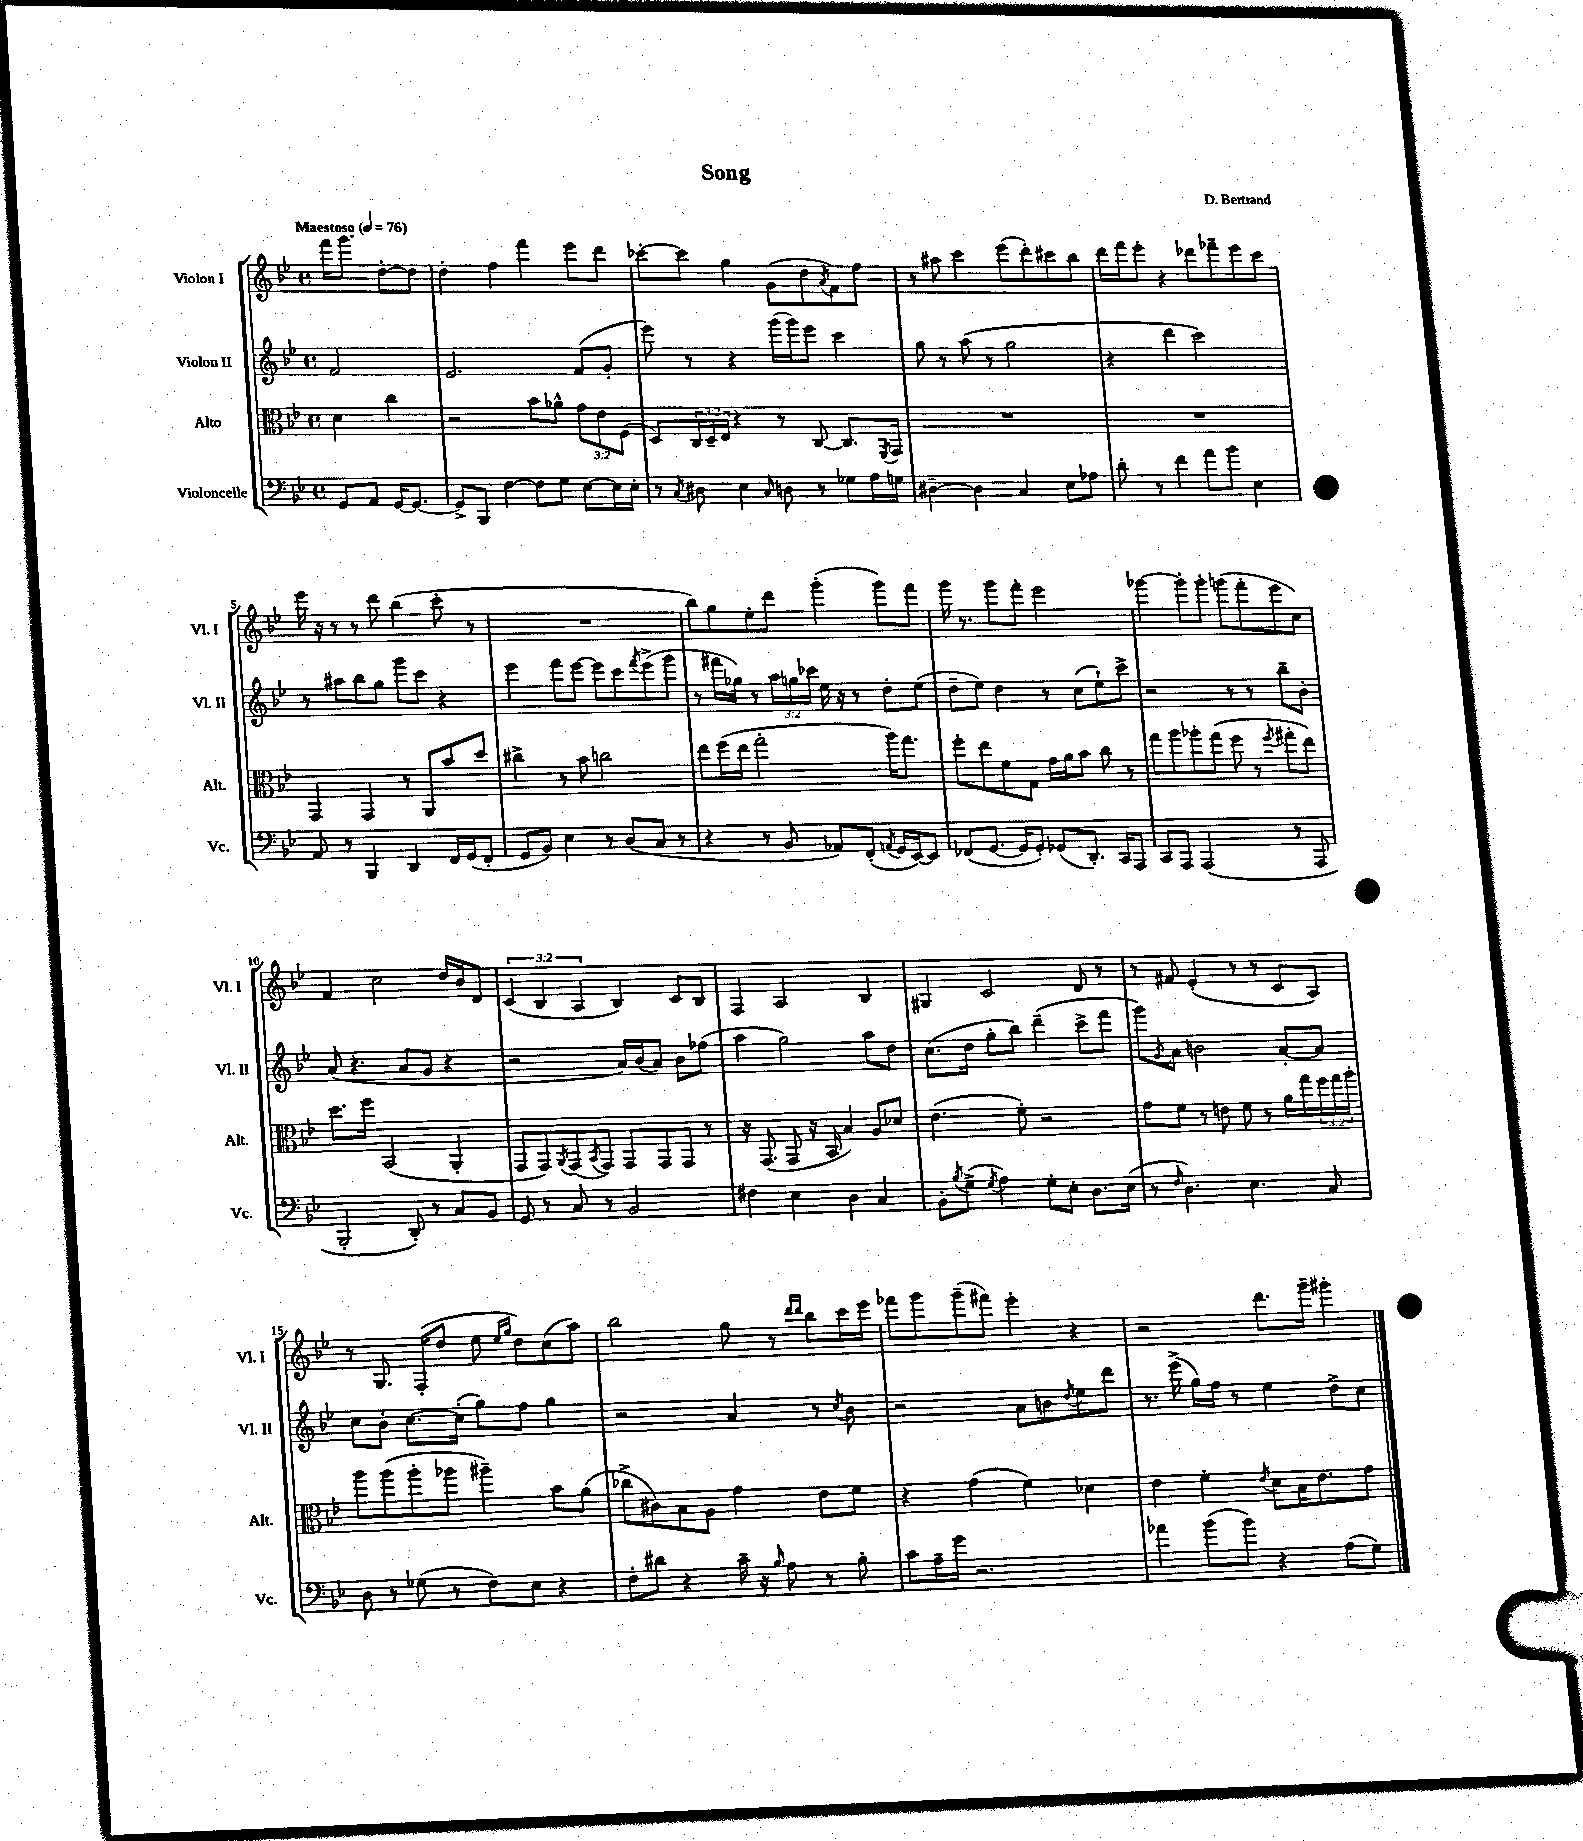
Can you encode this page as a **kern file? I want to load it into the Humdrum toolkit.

**kern	**kern	**kern	**kern
*part4	*part3	*part2	*part1
*staff4	*staff3	*staff2	*staff1
*I"Violoncelle	*I"Alto	*I"Violon II	*I"Violon I
*I'Vc.	*I'Alt.	*I'Vl. II	*I'Vl. I
*clefF4	*clefC3	*clefG2	*clefG2
*k[b-e-]	*k[b-e-]	*k[b-e-]	*k[b-e-]
*M4/4	*M4/4	*M4/4	*M4/4
*met(c)	*met(c)	*met(c)	*met(c)
*MM76	*MM76	*MM76	*MM76
=	=	=	=
!	!	!	!LO:TX:a:B:t=Maestoso
8GG/L	4d\	2f/	16fff\KL
.	.	.	8.ggg\J
8AA/J	.	.	.
[16GG/KL	4cc\	.	[8dd'\L
8.GG/J_	.	.	.
.	.	.	8dd\J]
=1	=1	=1	=1
8GG^/L]	2r	2.e-/	4dd'\
8BBB-/J	.	.	.
[4F\	.	.	4ff\
8F\L]	8b-\L	.	4fff\
8G\J	8a-X^^\J	.	.
[8E-\L	12g\L	(8f/L	8eee-\L
.	12e-\	.	.
16E-\L]	.	8g'/J	8ddd\J
.	(12F\J	.	.
16E-'\JJ	.	.	.
=2	=2	=2	=2
8r	8D/L)	8eee-\)	[8ccc-X'\L
8qC/	.	.	.
8D#X\	24C/L	8r	8ccc-\J]
.	24D~/	.	.
.	24E-/JJ	.	.
4E-\	4r	4r	4gg\
16qqC/	.	.	.
8Dn\	8r	(16ggg\LL	(8g\L
.	.	16ggg\J)	.
8r	[8C/	8eee-\J	8dd\
.	.	.	8qa/
8G-X\L	8.C/L]	4ccc\	8f\)
16A\L	.	.	8ff\J
.	8qFF/	.	.
16Gn\JJ	16GG/Jk	.	.
=3	=3	=3	=3
[4D#X~\	1r	8gg\	8r
.	.	8r	8aa#X\
4D#\]	.	(8aa\	4ccc\
.	.	8r	.
4C/	.	2gg\	(8eee-\L
.	.	.	8ddd'\)
8E-\L	.	.	8ccc#X\
8A-X\J	.	.	8bb-\J
=4	=4	=4	=4
8d'\	1r	4r	16ddd\LL
.	.	.	16fff\J
8r	.	.	8eee-'\J
4f\	.	4ddd\	4r
8a\L	.	2ccc\)	8ddd-X\L
8b-\J	.	.	8fff-X~\
4E-\	.	.	8eee-\
.	.	.	8ccc\J
!!LO:LB:g=z
=5	=5	=5	=5
8AA/	4GG/	8r	16eee-\
.	.	.	16r
8r	.	8aa#X\L	8r
4BBB-/	4GG/	8bb-\	8r
.	.	8gg\J	8ddd\
4DD/	8r	8ggg\L	(4bb-\
.	8AA/L	8ccc\J	.
16FF/LL	8b-/	4r	8ccc'\
(16GG/J	.	.	.
8FF'/J	8dd/J	.	8r
=6	=6	=6	=6
8GG/L	4cc#X^\	4eee-\	1r
8BB-/J)	.	.	.
4E-\	8r	8fff\L	.
.	8b-\	[8eee-\J	.
8r	2ccn\	8eee-\L]	.
(8D/L	.	8ccc\	.
.	.	8qfff/	.
8C/J	.	(8eee-^\	.
8r	.	8ggg\J	.
=7	=7	=7	=7
4r	8ee-\L	8r	8bb-\L)
.	(16ff\L	16fff#X\LL	8gg\
.	16ee-\JJ	16gg-X\JJ)	.
8r	2gg'\	8r	8ee-'\
8BB-/	.	24aa\LL	8ddd\J
.	.	24ggn\	.
.	.	24ccc-X\JJ	.
8AA-X/L)	.	16ee-\	(4ggg'\
.	.	16r	.
(8FF'/J	.	8r	.
8qAAn/	.	.	.
16GG/LL	16aa\KL)	8dd'\L	8ggg\L)
[16EE-/J)	8.gg\J	.	.
8EE-/J]	.	(8ee-\J	8fff\J
=8	=8	=8	=8
(8FF-X/L	8ff'\L	8dd~\L	16ggg\
.	.	.	8.r
[8.GG/J	8ee-\	8ee-\J)	.
.	8f\	4dd\	8ggg\L
16GG/KL]	.	.	.
8GG'/J)	8G\J	.	8fff'\J
(8GG-X/L	16g\LL	8r	2eee-\
.	16a\J	.	.
8.DD'/J)	8b-\J	(8cc\L	.
.	8cc\	8ee-`\)	.
16CC/KL	.	.	.
8AAA/J	8r	8ccc^\J	.
=9	=9	=9	=9
8CC/L	8gg\L	2r	[4ggg-X\
8AAA/J	8aa\	.	.
(2AAA/	8aa-X'\	.	8ggg-'\L]
.	(8gg\J	.	8ggg-'\J
.	8ff\	8r	(8gggn\L
.	8r	8r	8fff'\
.	8qff/	.	.
8r	8gg#X'\L	8bb-~\L	8eee-\
8AAA/	8ee-\J)	8b-'\J	8cc\J)
!!LO:LB:g=z
=10	=10	=10	=10
2BBB-'/	8.dd\L	(8a/	4f/
.	.	4.r	.
.	16ff\Jk	.	.
.	(2BB-/	.	2cc\
8DD'/)	.	8a/L	.
8r	.	8g/J	.
8C/L	4AA'/	4r	16dd/LL
.	.	.	16b-/J
8BB-/J	.	.	8d/J
=11	=11	=11	=11
8GG/	8GG/L	2r	(6c/
8r	8GG/)	.	.
.	.	.	6B-/
.	8qAA/	.	.
8C/	(8GG/	.	.
.	.	.	6A/
.	8qBB-/	.	.
8r	8GG/J)	.	.
2BB-/	8GG/L	16a/LL)	4B-/)
.	.	(16b-/J	.
.	8GG/	8a/J)	.
.	8GG/J	8b-\L	8c/L
.	8r	(8ff-X\J	8B-/J
=12	=12	=12	=12
4F#X\	16r	4aa\	4F/
.	(8.GG/	.	.
4E-\	8GG/	2gg\)	2A/
.	16r	.	.
.	16BB-/	.	.
4D\	4B-/)	.	.
4C/	8A/L	8aa\L	4B-/
.	8d-X/J	8dd\J	.
=13	=13	=13	=13
8BB-'\L	(4.e-\	(8.cc\L	4G#X/
8qB-/	.	.	.
(8G^\J	.	.	.
.	.	16dd\Jk	.
8qG/	.	.	.
4A\)	.	8gg'\L	2c/
.	8f'\)	8bb-\J)	.
8G'\L	2r	(4ddd~\	.
8E-'\J	.	.	.
8.D\L	.	8ccc^\L	8d/
.	.	8fff\J	8r
(16E-\Jk	.	.	.
=14	=14	=14	=14
8r	8g\L	8ggg\L)	8r
16qqF/	.	8qg/	.
4.D\)	8f\J	8a\J	8f#X/
.	8r	2bn\	(4e-'/
.	8en\	.	.
4.E-\	8f\	.	8r
.	8r	.	8r
.	16a\LL	[8a'/L	8c/L
.	16gg\	.	.
8C/	24ff\	8a/J]	8A/J)
.	24gg\	.	.
.	24aa'\JJ	.	.
!!LO:LB:g=z
=15	=15	=15	=15
8D\	8aa\L	8cc\L	8r
8r	(8aa\	8b-'\J	8.G/
(8G-X\	8aa'\	[8.cc\L	.
.	.	.	(16F'/KL
8r	8aa-X\J	.	8dd/J
.	.	(16cc'\Jk]	.
8F\L)	4aa#X~\)	8gg\L)	8ee-\
.	.	.	16qqee-/LL
.	.	.	16qqgg/JJ
8E-\J	.	8ff\J	8dd\L)
4r	8b-\L	4gg\	(8cc\
.	(8a\J	.	8aa\J)
=16	=16	=16	=16
8F'\L	8cc-X^\L	2r	2bb-\
8d#X\J	8c#X\)	.	.
4r	8B-\	.	.
.	8A\J	.	.
16c~\	4g\	4a/	8gg\
16r	.	.	.
16qqB-/	.	.	.
8A\	.	.	8r
.	.	.	16qqddd/LL
.	.	.	16qqddd/JJ
8r	8e-\L	8r	8bb-\L
.	.	8qcc/	.
8B-'\	8f\J	8b-\	16ccc\L
.	.	.	16eee-\JJ
=17	=17	=17	=17
8c\L	4r	2r	8fff-X\L
16A~\L	.	.	8ggg\
16g\JJ	.	.	.
2.r	(4g\	.	(8ggg~\
.	.	.	8fff#X\J)
.	4f\)	8a\L	4eee-'\
.	.	8bn\	.
.	.	8qdd/	.
.	4d-X\	8ee-\	4r
.	.	8ddd\J	.
=18	=18	=18	=18
4a-X\	4e-\	8.r	2r
.	.	(16eee-^\	.
(8b-\L	4f'\	16gg\LL)	.
.	.	16ff\JJ	.
8b-\J)	.	8r	.
.	8qe-/	.	.
4r	8d\L	4ee-\	8.ddd\L
.	16B-\K	.	.
.	8.e-\	.	16ggg~\Jk
(8A\L	.	8dd^\L	4ggg#X'\
8G\J)	8g\J	8cc\J	.
==	==	==	==
*-	*-	*-	*-
